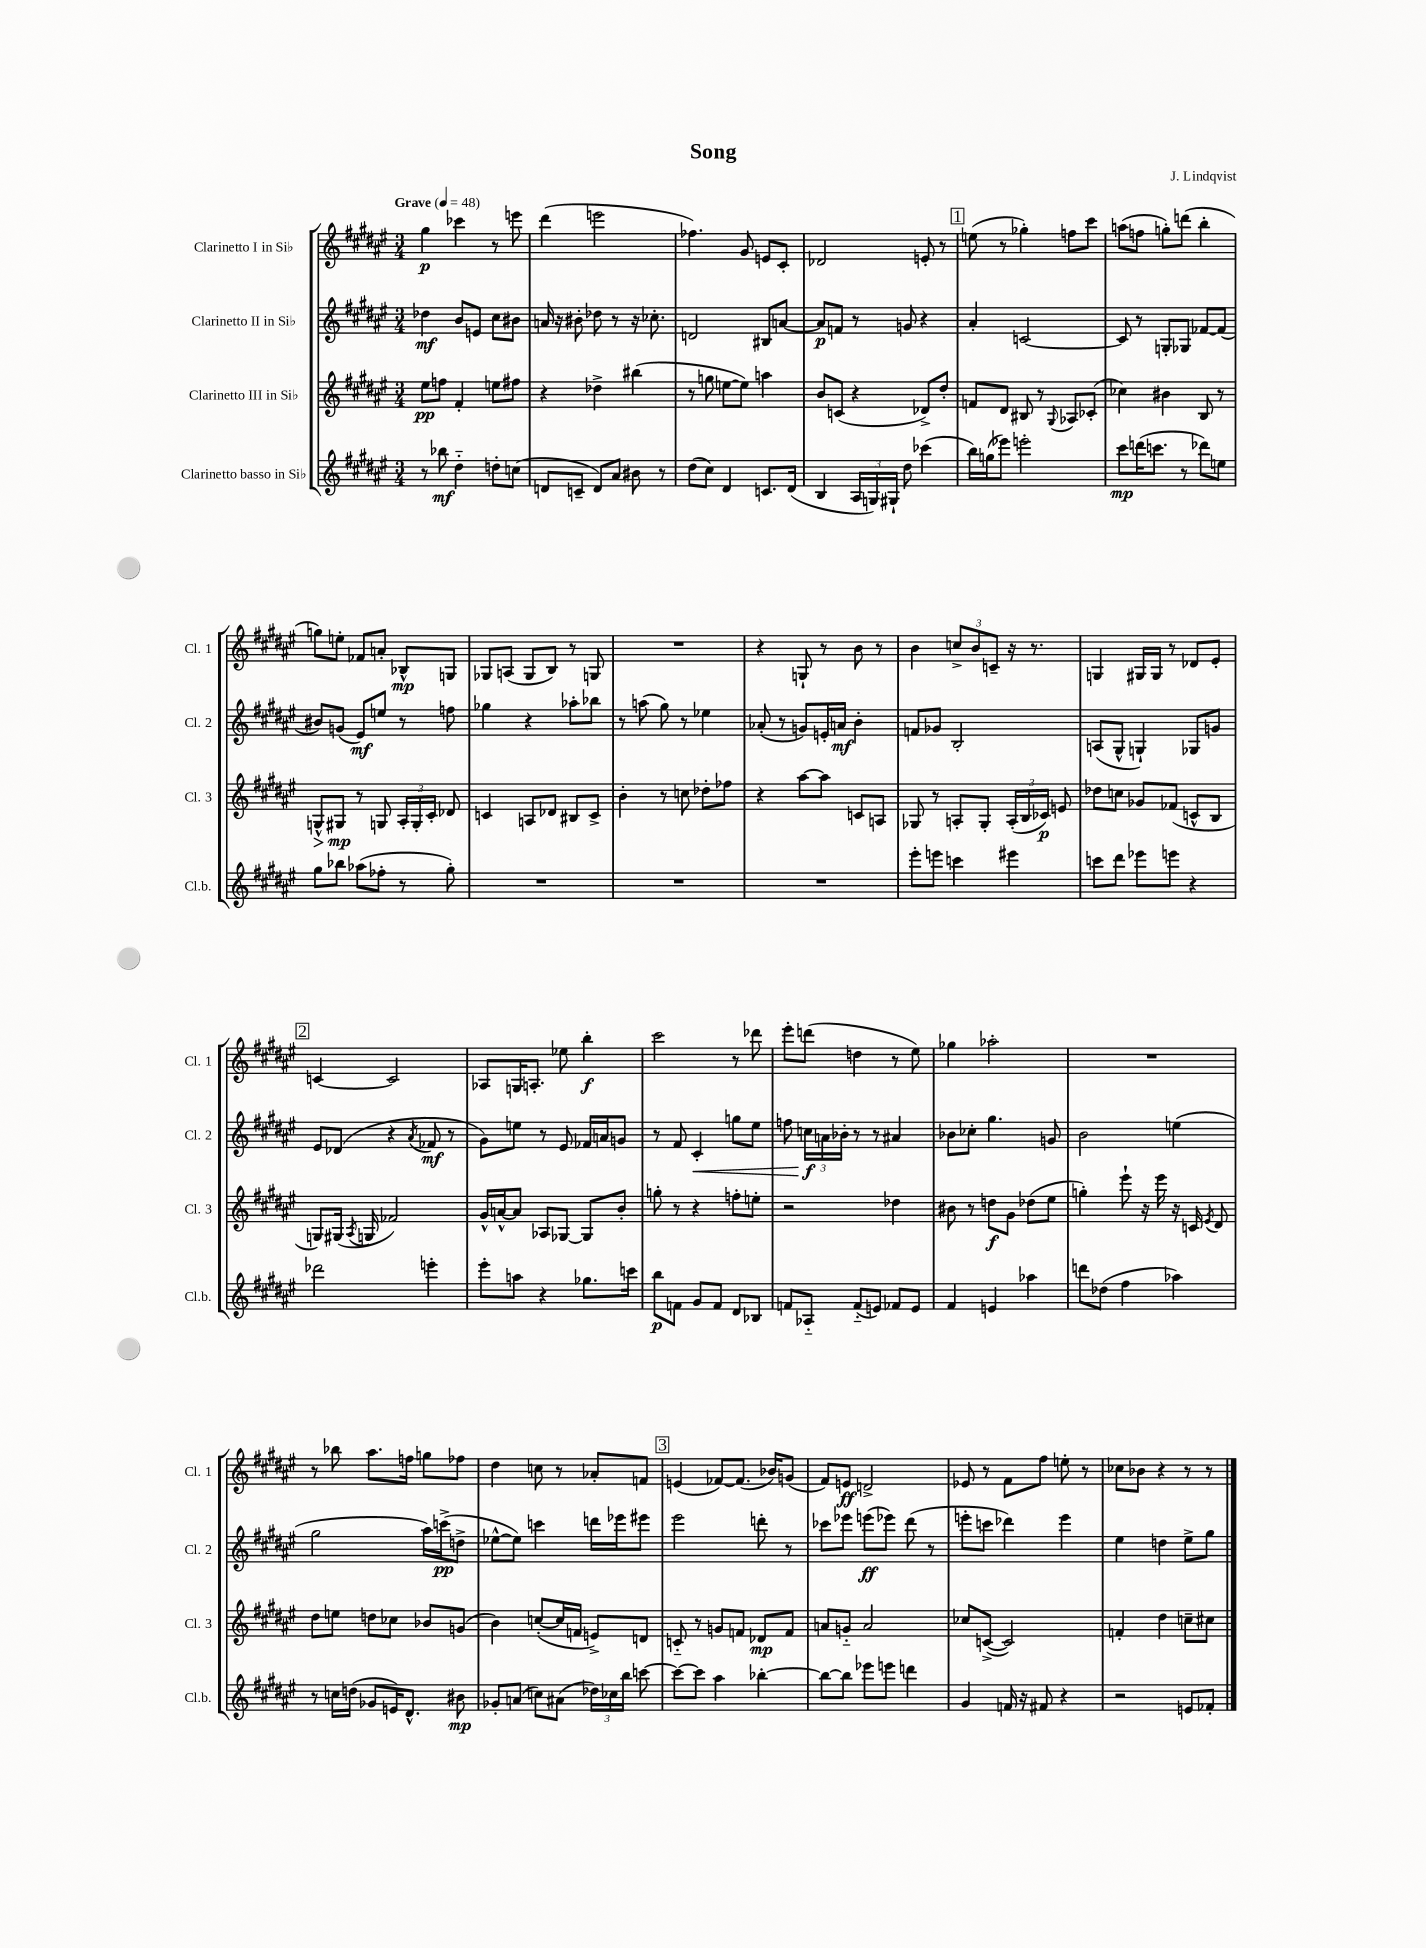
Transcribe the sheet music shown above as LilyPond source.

\header { title = "Song" composer = "J. Lindqvist" }
<<
\new StaffGroup <<
\new Staff = "s0" \with { instrumentName = "Clarinetto I in Sib" shortInstrumentName = "Cl. 1" } {
    \clef treble \key fis \major \numericTimeSignature \time 3/4 \tempo "Grave" 4 = 48
    \autoBeamOff gis''4\p ces'''4 r8 e'''8 |
    dis'''4( e'''2 |
    fes''4.) gis'8 e'8[ cis'8]-. |
    des'2 e'8-. r8 |
    \mark \markup { \box "1" } e''8( r8 ges''4-.) f''8[ cis'''8] |
    a''8[( f''8] g''8[-.) d'''8]( b''4-. |
    g''8[) e''8]-. fes'8[ a'8]-. bes8[-^\mp g8] |
    ges8[ a8]( ges8[ b8]) r8 g8 |
    R2. |
    r4 g8-! r8 b'8 r8 |
    b'4 \tuplet 3/2 { c''8[-> b'8 c'8]-- } r16 r8. |
    g4 gis16[ gis16] r8 des'8[ eis'8]-. |
    \mark \markup { \box "2" } c'4~ c'2 |
    aes8[ g16 a8.]-. ees''8 b''4-.\f |
    cis'''2 r8 des'''8 |
    eis'''8[-. d'''8]( d''4 r8 eis''8) |
    ges''4 aes''2-. |
    R2. |
    r8 bes''8 ais''8.[ f''16] g''8[ fes''8] |
    dis''4 c''8 r8 aes'8[-. f'8] |
    \mark \markup { \box "3" } e'4( fes'8[~) fes'8.]( bes'16[) g'8]( |
    fis'8[) e'8]\ff d'2-> |
    ees'8 r8 fis'8[ fis''8] e''8-. r8 |
    ces''8[ bes'8] r4 r8 r8 \bar "|." |
}
\new Staff = "s1" \with { instrumentName = "Clarinetto II in Sib" shortInstrumentName = "Cl. 2" } {
    \clef treble \key fis \major \numericTimeSignature \time 3/4
    \autoBeamOff des''4\mf b'8[ e'8] cis''8[ bis'8] |
    a'16 r16 bis'8-. des''8 r8 r16 ces''8.-. |
    d'2 bis8[ a'8]~ |
    a'8[\p f'8] r8 g'8 r4 |
    \mark \markup { \box "1" } ais'4-. c'2~ |
    c'8 r8 g8[-. ges8] fes'8[~ fes'8]( |
    bis'8[) g'8]( eis'8[\mf) e''8] r8 f''8 |
    ges''4 r4 aes''8[-. bes''8] |
    r8 a''8( gis''8) r8 ees''4 |
    aes'8-.( r8 g'8[) e'16-. a'16]\mf b'4-. |
    f'8[ ges'8] b2-. |
    a8[( gis8]-^ g4-!) ges8[ g'8] |
    \mark \markup { \box "2" } eis'8[ des'8]( r4 \acciaccatura { ais'8 } fes'8\mf r8 |
    gis'8[) e''8] r8 eis'8 fes'16[ a'16 g'8] |
    r8 fis'8 cis'4-.\< g''8[ eis''8] |
    f''8 \tuplet 3/2 { c''16[\f\! a'16 bes'16]-. } r8 r8 ais'4 |
    bes'8[ ces''8]-. gis''4. g'8 |
    b'2 e''4( |
    gis''2 ais''16[) c'''16->\pp( d''8]-> |
    ees''8[~-^ ees''8]) c'''4 d'''16[ ees'''16 eis'''8] |
    \mark \markup { \box "3" } eis'''2 d'''8-. r8 |
    ces'''8[ ees'''8] e'''8[\ff( ees'''8]) dis'''8( r8 |
    e'''8[-. c'''8] des'''4) e'''4 |
    eis''4 d''4 eis''8[-> gis''8] \bar "|." |
}
\new Staff = "s2" \with { instrumentName = "Clarinetto III in Sib" shortInstrumentName = "Cl. 3" } {
    \clef treble \key fis \major \numericTimeSignature \time 3/4
    \autoBeamOff eis''8[\pp f''8] fis'4-. e''8[ fis''8] |
    r4 des''4-> bis''4( |
    r8 g''8 e''8[~ e''8]) a''4 |
    b'8[ c'8]( r4 des'8[->) dis''8]-. |
    \mark \markup { \box "1" } f'8[ dis'8] bis8 r8 \appoggiatura { gis8 } aes8[ ces'8]-.( |
    ces''4) bis'4 b8 r8 |
    g8[-^\> gis8]\mp\! r8 g8 \tuplet 3/2 { ais16[-. g16-. cis'16]-. } des'8 |
    c'4 a8[ des'8] bis8[ c'8]-> |
    b'4-. r8 c''8 des''8[-. fes''8] |
    r4 ais''8[~ ais''8] c'8[ a8] |
    ges8 r8 a8[-. ges8]-. \tuplet 3/2 { a16[-.( b16 ces'16]\p) } e'8 |
    des''8[ c''8] ges'8[ fes'8]( c'8[-^ b8] |
    \mark \markup { \box "2" } g8[) gis16]( \acciaccatura { ais8 } g16 fes'2) |
    gis'16[-^ a'16~-^ a'8] aes8[ ges8]~ ges8[ b'8]-. |
    g''8-. r8 r4 f''8[-. e''8]-. |
    r2 des''4 |
    bis'8 r8 d''8[\f gis'8] des''8[( eis''8] |
    g''4-.) eis'''8-! r16 eis'''16 r16 c'16 \acciaccatura { eis'8 } dis'8 |
    dis''8[ e''8] d''8[ ces''8] bes'8[ g'8]( |
    b'4) c''8[~-.( c''16 f'16] e'8[->) d'8] |
    \mark \markup { \box "3" } c'8-_ r8 g'8[ f'8] des'8[\mp f'8] |
    a'8[ g'8]-_ a'2 |
    ces''8[ c'8]~->( c'2) |
    f'4-. dis''4 c''8[-- cis''8] \bar "|." |
}
\new Staff = "s3" \with { instrumentName = "Clarinetto basso in Sib" shortInstrumentName = "Cl.b." } {
    \clef treble \key fis \major \numericTimeSignature \time 3/4
    \autoBeamOff r8 bes''8\mf dis''4-_ d''8[-. c''8]( |
    d'8[ c'8]-- d'8[) ais'8] bis'8 r8 |
    dis''8[( cis''8]) dis'4 c'8.[ dis'16]( |
    b4 \tuplet 3/2 { ais16[ g16) gis16]-! } dis''8 ces'''4( |
    \mark \markup { \box "1" } b''16[) g''16( ees'''8]) e'''2-. |
    cis'''8[\mp d'''16( c'''8.] r8 des'''8[) e''8] |
    gis''8[ bes''8] aes''8[( fes''8]-. r8 gis''8-.) |
    R2. |
    R2. |
    R2. |
    eis'''8[-. e'''8] c'''4 eis'''4 |
    c'''8[ dis'''8] ees'''8[ e'''8] r4 |
    \mark \markup { \box "2" } des'''2 e'''4-. |
    eis'''8[-. a''8] r4 ges''8.[ c'''16] |
    b''8[\p f'8] gis'8[ f'8] dis'8[ bes8] |
    f'8[ aes8]-_ f'8[-_( e'8]) fes'8[ e'8] |
    fis'4 e'4 aes''4 |
    d'''8[ des''8]( fis''4 aes''4) |
    r8 c''16[ d''16]( ges'8[ e'16) dis'8.]-^ bis'8\mp |
    ges'8[-. a'8]( c''8[) ais'8]( \tuplet 3/2 { des''16[) ces''16 b''16] } c'''8~ |
    \mark \markup { \box "3" } c'''8[~ c'''8] ais''4 bes''4~-. |
    bes''8[~ bes''8] ees'''8[ e'''8] d'''4 |
    gis'4 f'16 r16 fis'8 r4 |
    r2 e'8[ fes'8]-. \bar "|." |
}
>>
>>
\layout { \context { \Score \remove "Bar_number_engraver" } }
